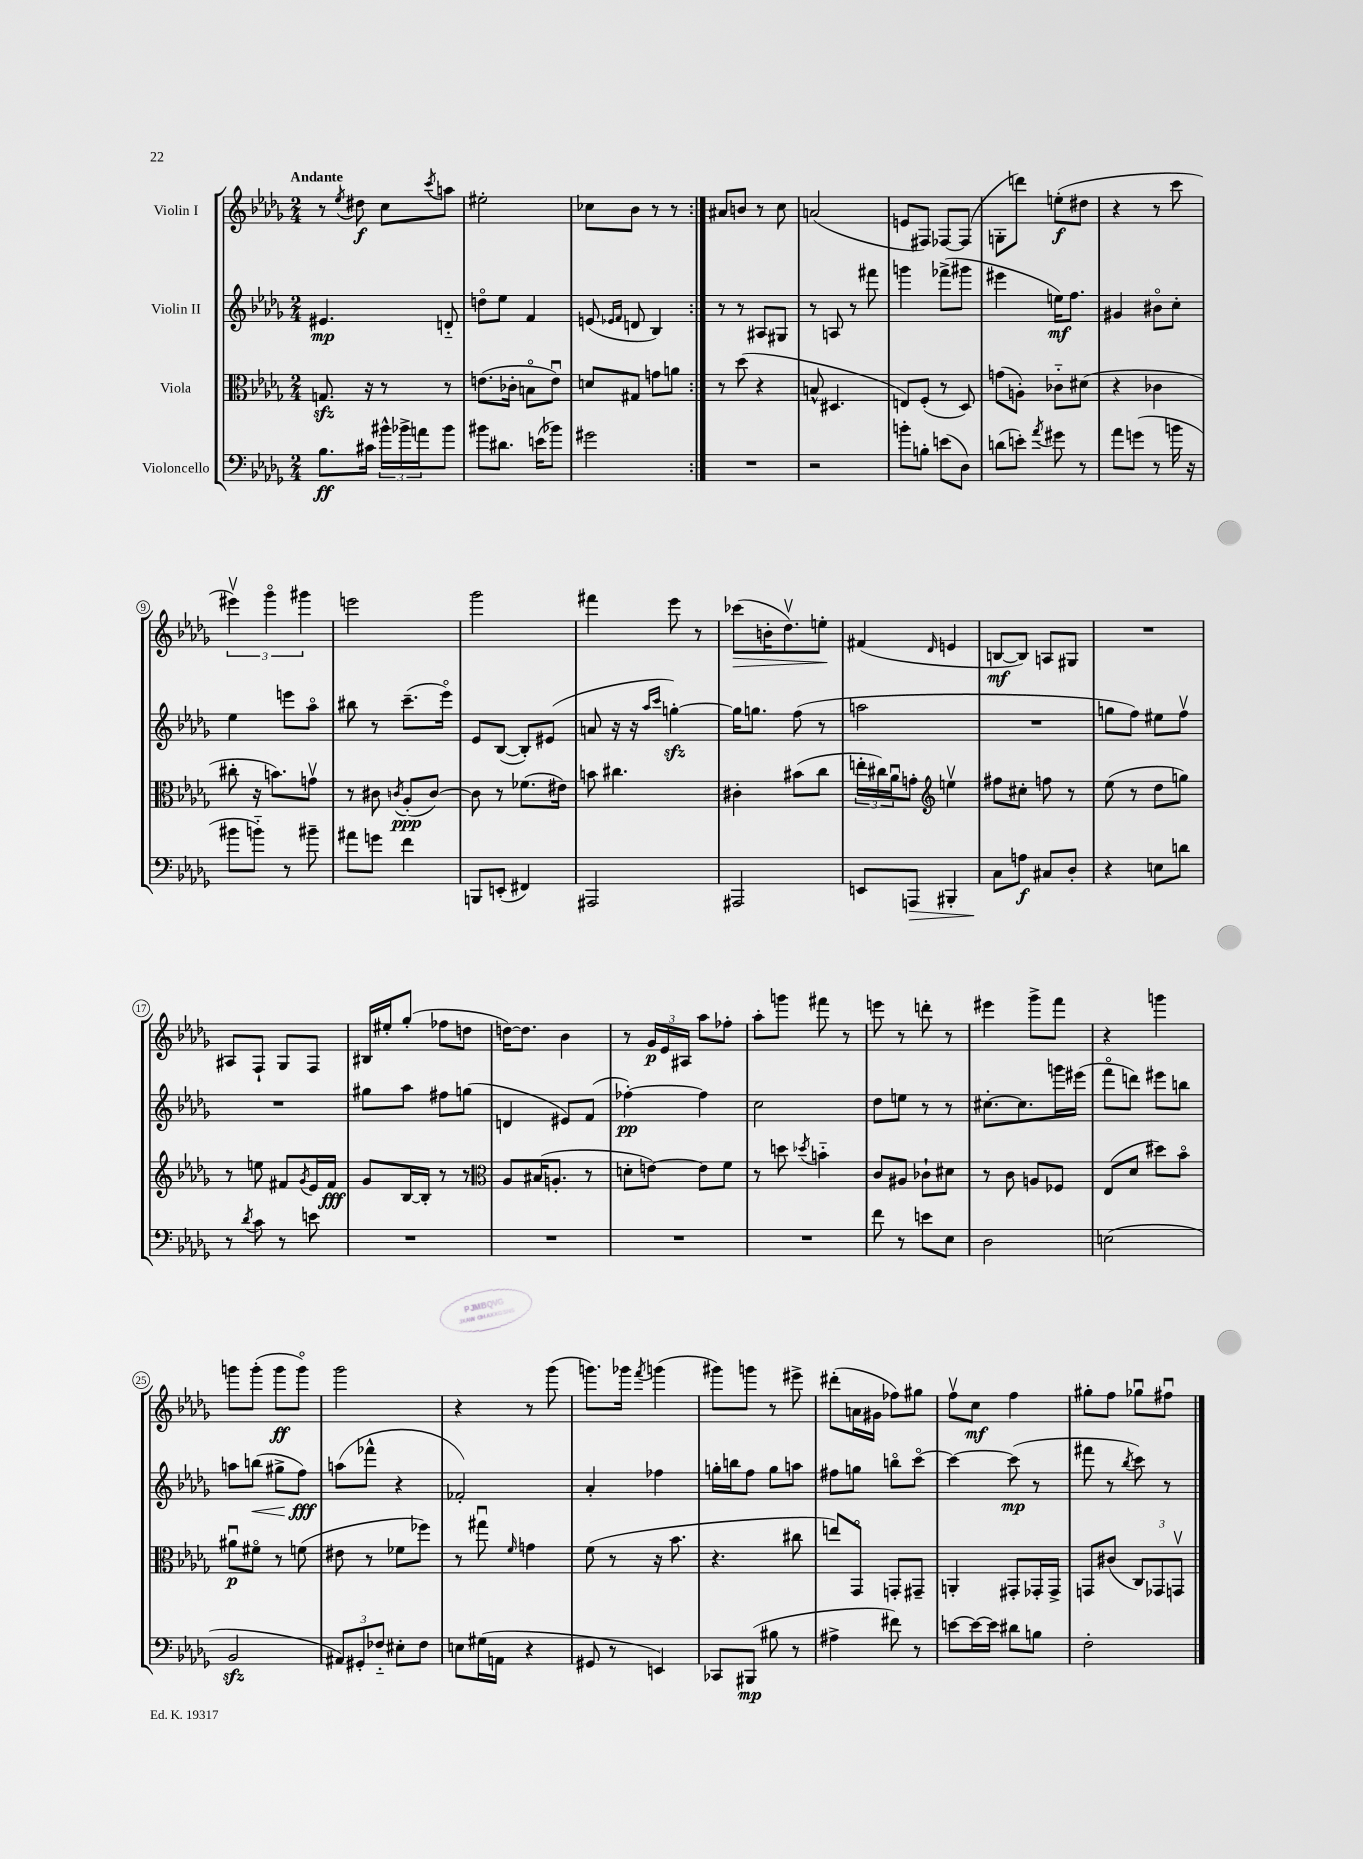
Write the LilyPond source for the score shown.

<<
\new StaffGroup <<
\new Staff = "s0" \with { instrumentName = "Violin I" } {
    \clef treble \key des \major \numericTimeSignature \time 2/4 \tempo "Andante"
    \repeat volta 2 { r8 \acciaccatura { ees''8 } dis''8\f c''8 \acciaccatura { c'''8 } a''8 |
    eis''2-. |
    ces''8 bes'8 r8 r8 | }
    ais'8 b'8 r8 c''8 |
    a'2( |
    e'8 fis8) fes8~ fes8( |
    g8-. d'''8) e''8-.\f( dis''8 |
    r4 r8 c'''8 |
    \tuplet 3/2 { eis'''4\upbow) ges'''4\flageolet gis'''4 } |
    e'''2 |
    ges'''2 |
    fis'''4 ees'''8 r8 |
    ces'''8\>( b'16-. des''8.\upbow) e''8-.\! |
    fis'4( \grace { des'16 } e'4 |
    b8~\mf b8) a8 gis8 |
    R2 |
    ais8 f8-! ges8 f8 |
    bis16 eis''16-. ges''8-.( fes''8 d''8 |
    d''16~) d''8. bes'4 |
    r8 \tuplet 3/2 { ges'16\p ees'16 ais16 } aes''8 fes''8-. |
    aes''8-. g'''8 fis'''8 r8 |
    e'''8 r8 d'''8-. r8 |
    eis'''4 ges'''8-> f'''8 |
    r4 g'''4 |
    g'''8 g'''8-.( g'''8\ff g'''8\flageolet) |
    ges'''2 |
    r4 r8 ges'''8( |
    g'''8.) ges'''16 \acciaccatura { f'''8 } g'''4( |
    gis'''8) g'''8 r8 eis'''8-> |
    dis'''8-.( a'16 gis'16 fes''8) gis''8 |
    f''8\upbow c''8\mf f''4 |
    gis''8-. f''8 ges''8\downbow fis''8\downbow \bar "|." |
}
\new Staff = "s1" \with { instrumentName = "Violin II" } {
    \clef treble \key des \major \numericTimeSignature \time 2/4
    \repeat volta 2 { eis'4.\mp d'8-_ |
    d''8\flageolet ees''8 f'4 |
    e'8( \grace { ees'16 f'16 } d'8 bes4) | }
    r8 r8 ais8 gis8 |
    r8 a8 r8 fis'''8 |
    g'''4 fes'''8->( gis'''8 |
    eis'''4 e''16\mf) f''8. |
    gis'4 bis'8\flageolet c''8-. |
    ees''4 e'''8 aes''8\flageolet |
    bis''8 r8 c'''8.--( ees'''16\flageolet) |
    ees'8 bes8~( bes8-.) eis'8( |
    a'8 r16 r16 \grace { aes''16 c'''16 } g''4~-.\sfz) |
    g''16 g''8. f''8( r8 |
    a''2 |
    R2 |
    g''8 f''8) eis''8 f''8\upbow |
    R2 |
    gis''8 aes''8 fis''8 g''8( |
    d'4 eis'8) f'8( |
    fes''4~-.\pp) fes''4 |
    c''2 |
    des''8 e''8 r8 r8 |
    cis''8.~-. cis''8. g'''16 eis'''16( |
    f'''8\flageolet d'''8) eis'''8 b''8 |
    a''8 b''8\<( gis''8-> f''8\fff\!) |
    a''8( fes'''8-^ r4 |
    fes'2-.) |
    aes'4-. fes''4 |
    g''16-. b''16 f''8 g''8 a''8 |
    fis''8 g''8 b''8\flageolet c'''8~\flageolet |
    c'''4~ c'''8\mp( r8 |
    fis'''8 r8 \acciaccatura { bes''8 } c'''8) r8 \bar "|." |
}
\new Staff = "s2" \with { instrumentName = "Viola" } {
    \clef alto \key des \major \numericTimeSignature \time 2/4
    \repeat volta 2 { g8.\sfz r16 r8 r8 |
    e'8.( ces'16-. b8\flageolet e'8\downbow) |
    d'8 gis8 g'8 a'8 | }
    r8 des''8( r4 |
    b8-^ dis4. |
    e8) f8-.( r8 des8) |
    g'8( a8-.) ces'8-_ dis'8( |
    r4 ces'4 |
    cis''8-. r16 b'8.) g'8\upbow |
    r8 cis'8 \acciaccatura { c'8 } aes8-.\ppp( c'8~) |
    c'8 r8 fes'8.( eis'16) |
    b'8 cis''4. |
    cis'4-. bis'8( c''8 |
    \tuplet 3/2 { e''16-. cis''16) aes'16\downbow } g'8-. \clef treble e''4\upbow |
    fis''8 cis''8-. f''8 r8 |
    ees''8( r8 des''8 g''8) |
    r8 e''8 fis'8 \acciaccatura { ges'8 } ees'16 fis'16\fff |
    ges'8 bes16~ bes16-. r8 r8 |
    \clef alto aes8 bis16( a8.-. r8 |
    d'8-. e'8~) e'8 f'8 |
    r8 d''8 \acciaccatura { des''8 } b'4-_ |
    c'8 ais8 ces'8-! dis'8 |
    r8 c'8 a8 fes8 |
    ees8( des'8 dis''8) bes'8\flageolet |
    ais'8\downbow\p fis'8\flageolet r8 f'8( |
    eis'8 r8 fes'8 fes''8) |
    r8 gis''8\downbow \grace { f'16 } g'4 |
    f'8( r8 r16 bes'8. |
    r4. cis''8 |
    e''8) ges,8\flageolet g,8-. gis,8-- |
    a,4-. gis,8-. ges,16-. ges,16-> |
    g,8 cis'8( \tuplet 3/2 { c8) ges,8 g,8\upbow } \bar "|." |
}
\new Staff = "s3" \with { instrumentName = "Violoncello" } {
    \clef bass \key des \major \numericTimeSignature \time 2/4
    \repeat volta 2 { bes8.\ff cis'16 \tuplet 3/2 { bis'16-^ bes'16-> a'16 } bes'8 |
    bis'8 dis'8. e'16( bes'8) |
    gis'2 | }
    R2 |
    r2 |
    b'8-. b8-. e'8( des8) |
    d'8( e'8-.) \acciaccatura { aes'8 } gis'8 r8 |
    aes'8 g'8( r8 b'16 r16 |
    bis'8 b'8-_) r8 bis'8-- |
    ais'8 g'8 f'4 |
    b,,8 e,8-.( fis,4) |
    ais,,2 |
    ais,,2 |
    e,8 a,,8\> bis,,4-. |
    c8\! a8\f cis8 des8-. |
    r4 e8 d'8 |
    r8 \acciaccatura { des'8 } c'8 r8 e'8 |
    R2 |
    R2 |
    R2 |
    R2 |
    f'8 r8 e'8 ees8 |
    des2 |
    e2( |
    bes,2\sfz |
    \tuplet 3/2 { ais,8) gis,8-. fes8-_ } eis8-. fes8 |
    e8 gis16( a,16 r4 |
    gis,8 r8 e,4) |
    ces,8 bis,,8\mp( bis8 r8 |
    ais4-> fis'8) r8 |
    e'8~ e'16~ e'16 dis'8 b8 |
    f2-. \bar "|." |
}
>>
>>
\layout { \context { \Score \override BarNumber.stencil = #(make-stencil-circler 0.1 0.3 ly:text-interface::print) } }
